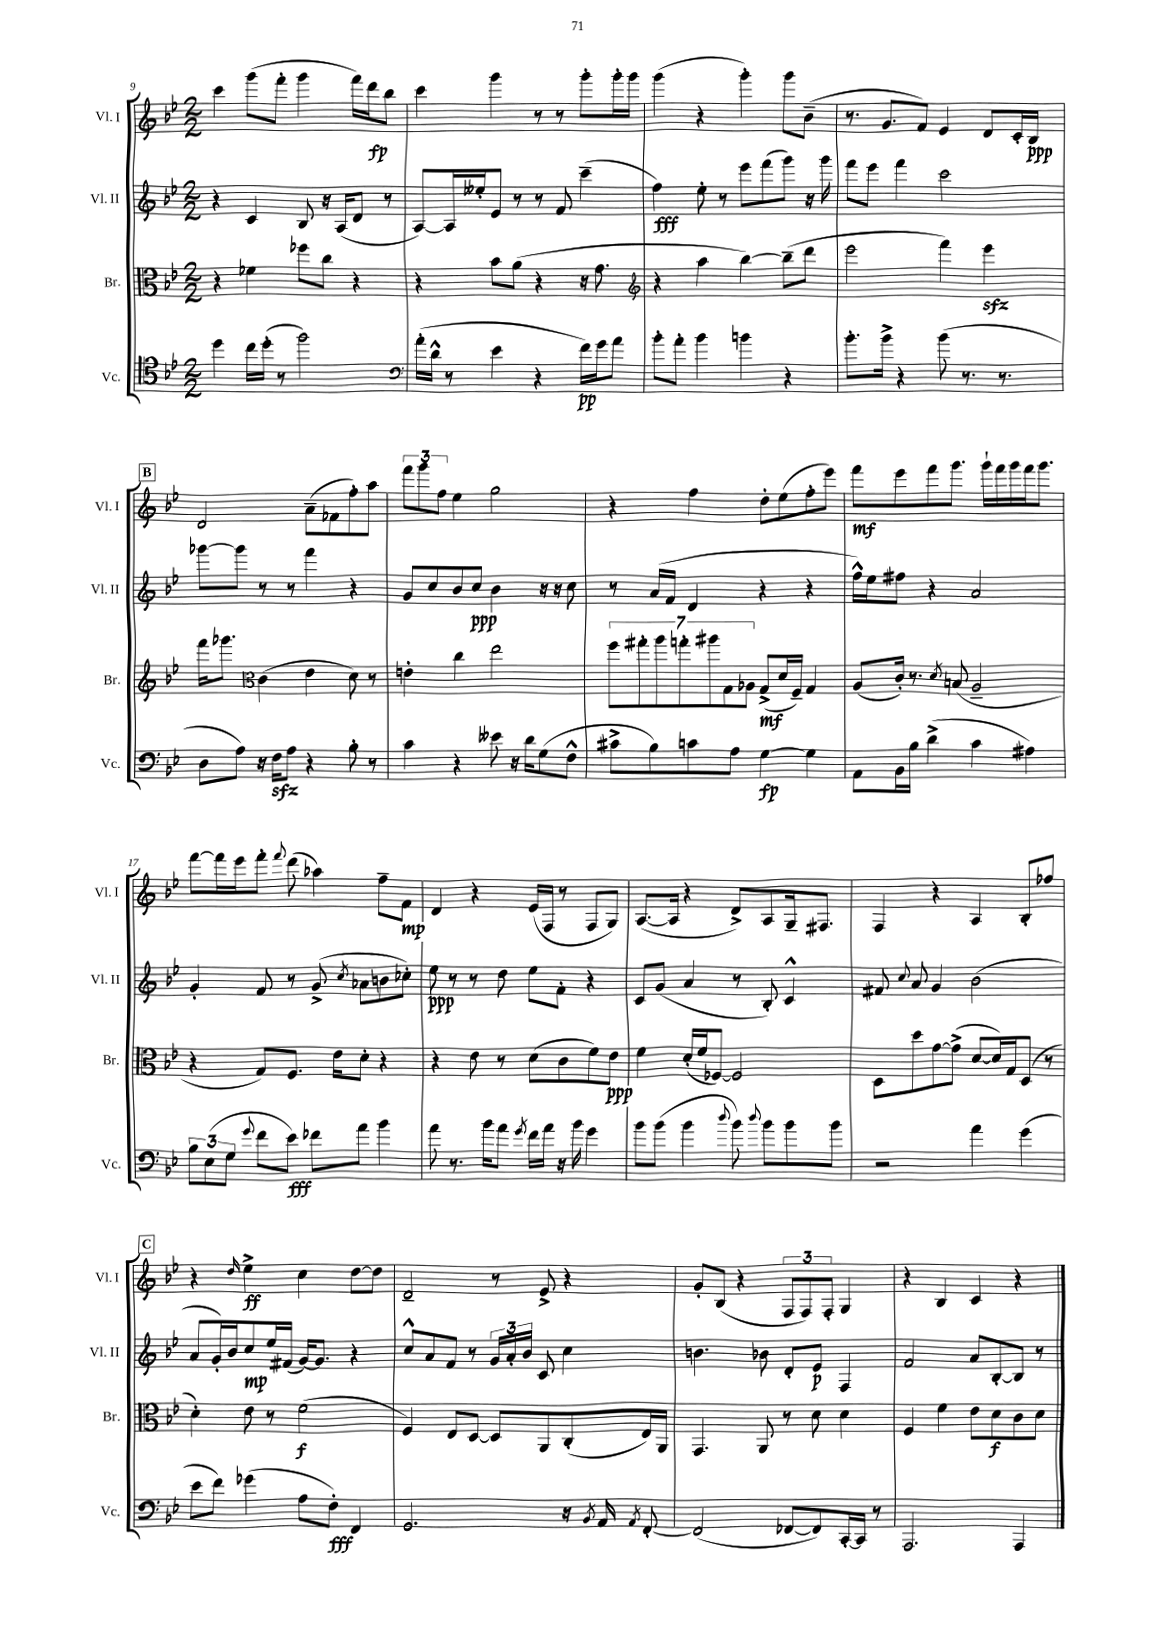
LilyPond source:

<<
\new StaffGroup <<
\new Staff = "s0" \with { instrumentName = "Vl. I" shortInstrumentName = "Vl. I" } {
    \clef treble \key bes \major \numericTimeSignature \time 2/2
    \autoBeamOff c'''4 g'''8[( f'''8]-. g'''4 f'''16[) d'''16\fp bes''8] |
    c'''4 g'''4 r8 r8 g'''8[-. g'''16-. g'''16] |
    g'''4( r4 g'''4-.) g'''8[ bes'8]--( |
    r8. g'8.[ f'8]) ees'4 d'8[ c'16-. bes16]\ppp |
    \mark \markup { \box "B" } d'2 a'8[--( fes'8 f''8-.) a''8] |
    \tuplet 3/2 { f'''8[ g'''8 f''8] } ees''4 g''2 |
    r4 f''4 d''8[-. ees''8( f''8-. ees'''8]) |
    f'''8[\mf ees'''8 f'''8 g'''8.] g'''16[-! f'''16 g'''16 f'''16 g'''8.] |
    f'''8[~ f'''16 ees'''16 f'''8]-. \appoggiatura { f'''8 } d'''8( aes''4) f''8[-- f'8]\mp |
    d'4 r4 ees'16[( f16] r8 f8[ g8]) |
    a8.[~( a16] r4 d'8[->) a8 g16-- fis8.] |
    f4 r4 a4 bes8[-. fes''8] |
    \mark \markup { \box "C" } r4 \grace { d''16 } ees''4->\ff c''4 d''8[~ d''8] |
    d'2-- r8 ees'8-> r4 |
    g'8[-. bes8]( r4 \tuplet 3/2 { f8[ f8) f8]-. } g4 |
    r4 bes4 c'4 r4 \bar "|." |
}
\new Staff = "s1" \with { instrumentName = "Vl. II" shortInstrumentName = "Vl. II" } {
    \clef treble \key bes \major \numericTimeSignature \time 2/2
    \autoBeamOff r4 c'4 bes8 r16 a16[( d'8] r8 |
    a8[~) a16 eeses''16-. ees'8] r8 r8 f'8 c'''4--( |
    f''4\fff) ees''8-. r8 ees'''8[ f'''8( g'''8]) r16 g'''16 |
    f'''8[ ees'''8] f'''4 c'''2 |
    \mark \markup { \box "B" } ges'''8[~ ges'''8] r8 r8 f'''4 r4 |
    g'8[ c''8 bes'8 c''8]\ppp bes'4 r16 r16 c''8 |
    r8 a'16[( f'16] d'4 r4 r4 |
    f''16[-^) ees''16 fis''8] r4 a'2 |
    g'4-. f'8 r8 g'8->( \acciaccatura { c''8 } aes'8[ b'8 ces''8]-.) |
    ees''8\ppp r8 r8 d''8 ees''8[ f'8]-. r4 |
    c'8[ g'8]( a'4 r8 bes8-.) c'4-^ |
    fis'8 \appoggiatura { c''8 } a'8 g'4 bes'2( |
    \mark \markup { \box "C" } a'8[ g'16-.) bes'16 c''8\mp ees''16 fis'16]( g'16[~) g'8.] r4 |
    c''8[-^ a'8 f'8] r8 \tuplet 3/2 { g'16[ a'16-. bes'16] } c'8 c''4 |
    b'4. bes'8 d'8[-. ees'8]\p f4 |
    f'2 a'8[ bes8~-. bes8] r8 \bar "|." |
}
\new Staff = "s2" \with { instrumentName = "Br." shortInstrumentName = "Br." } {
    \clef alto \key bes \major \numericTimeSignature \time 2/2
    \autoBeamOff r4 fes'4 fes''8[ c''8] r4 |
    r4 bes'8[ a'8]( r4 r16 g'8. |
    \clef treble r4 a''4 bes''4~) bes''8[--( d'''8] |
    ees'''2 f'''4) ees'''4\sfz |
    \mark \markup { \box "B" } f'''16[ ges'''8.] \clef alto c'4( ees'4 d'8) r8 |
    e'4-. c''4 ees''2 |
    \tuplet 7/4 { f''8[ gis''8-. a''8 g''8-. ais''8 g8 aes8] } g8[->\mf( d'16 f16]--) g4 |
    a8[( c'16]-.) r8. \acciaccatura { d'8 } b8( a2-- |
    r4 g8[) f8.] ees'16[ d'8]-. r4 |
    r4 ees'8 r8 d'8[( c'8 f'8) ees'8]\ppp |
    f'4 d'16[-.( f'16 fes8]~) fes2 |
    d8[ d''8 g'8~ g'8]->( d'8[~ d'16) g16 d8]( r8 |
    \mark \markup { \box "C" } d'4-.) ees'8 r8 f'2\f( |
    f4) ees8[ d8]~ d8[ a,8 c8-.( ees16) a,16] |
    g,4. a,8 r8 d'8 d'4 |
    f4 f'4 ees'8[ d'8\f c'8 d'8] \bar "|." |
}
\new Staff = "s3" \with { instrumentName = "Vc." shortInstrumentName = "Vc." } {
    \clef tenor \key bes \major \numericTimeSignature \time 2/2
    \autoBeamOff d''4 c''16[ d''16]-.( r8 f''2) |
    \clef bass a'16[-.( d'16]-^ r8 ees'4 r4 f'16[\pp) g'16 a'8] |
    bes'8[-. a'8]-. bes'4 b'4 r4 |
    bes'8.[-. bes'16]-> r4 bes'8( r8. r8. |
    \mark \markup { \box "B" } d8[ a8]) r16 f16[\sfz a8] r4 bes8-. r8 |
    c'4 r4 eeses'8 r16 d'16[ g8( f8]-^ |
    cis'8[-> bes8) c'8 a8] g4~\fp g4 |
    a,8[ bes,16 bes16] d'4->( c'4 ais4) |
    \tuplet 3/2 { bes8[ ees8( g8] } \appoggiatura { g'8 } f'8[ ees'8]\fff) fes'8[ a'8] bes'4 |
    a'8 r8. bes'16[ a'8] \acciaccatura { g'8 } f'16[ a'16] r16 bes'16 g'4 |
    bes'8[ bes'8]( bes'4 \appoggiatura { d''8 } bes'8) \appoggiatura { d''8 } bes'8[ bes'8 bes'8] |
    r2 a'4 g'4( |
    \mark \markup { \box "C" } ees'8[ f'8]) ges'4( a8[ f8]-.\fff) f,4 |
    g,2. r16 \acciaccatura { bes,8 } a,16 \acciaccatura { a,8 } f,8~-. |
    f,2( fes,8[~ fes,8) c,16~-. c,16] r8 |
    a,,2. a,,4 \bar "|." |
}
>>
>>
\layout { \context { \Score currentBarNumber = #9 } }
